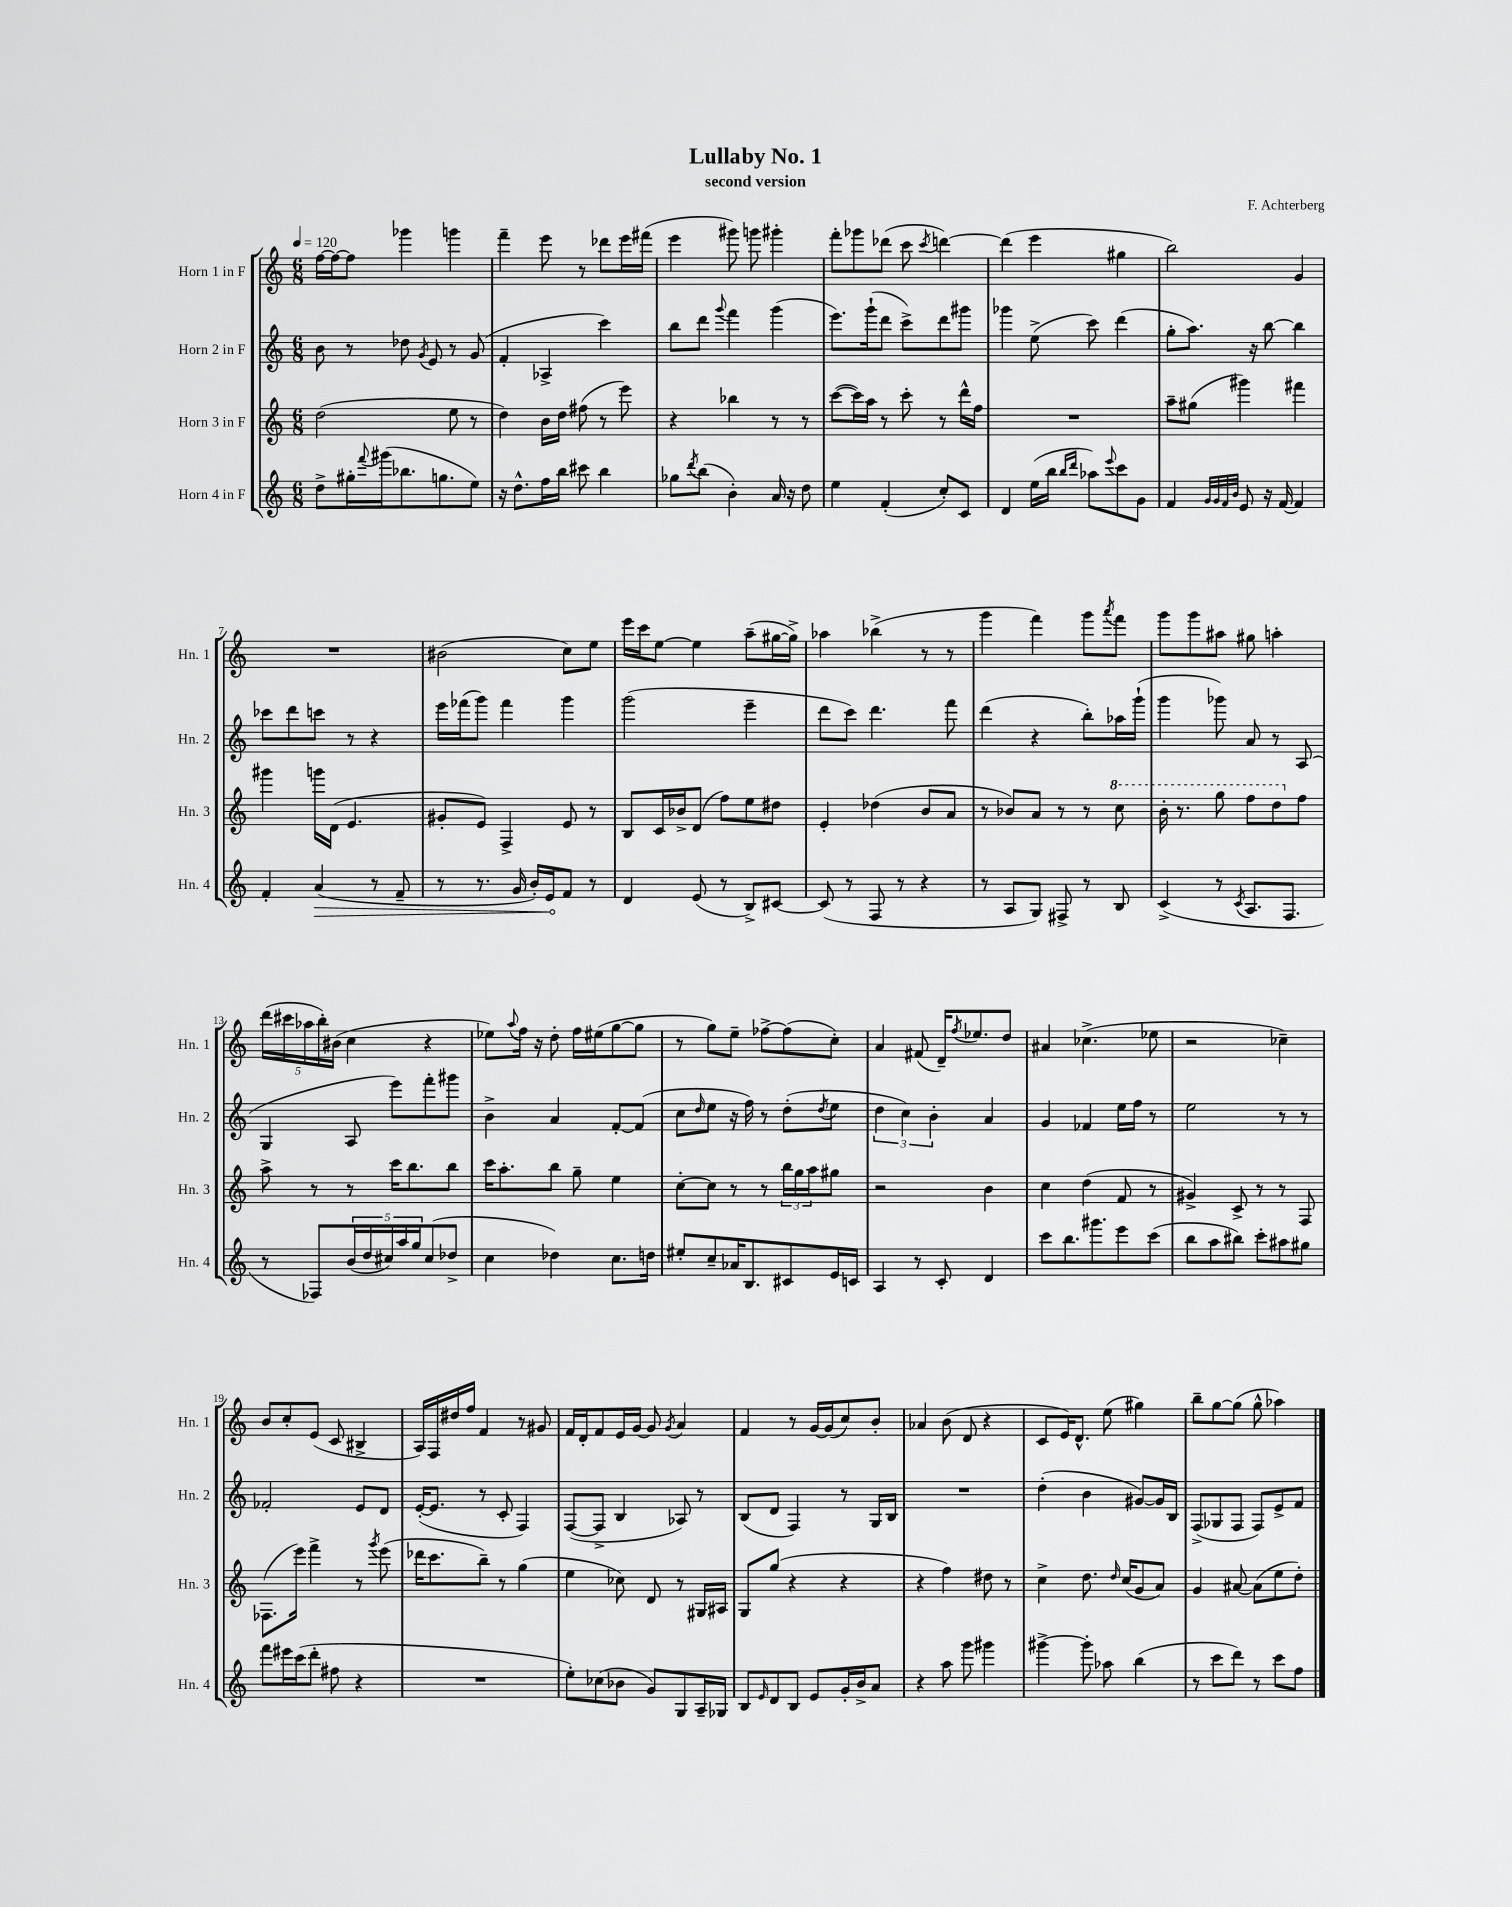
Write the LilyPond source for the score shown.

\header { title = "Lullaby No. 1" composer = "F. Achterberg" subtitle = "second version" }
<<
\new StaffGroup <<
\new Staff = "s0" \with { instrumentName = "Horn 1 in F" shortInstrumentName = "Hn. 1" } {
    \clef treble \key c \major \numericTimeSignature \time 6/8 \tempo 4 = 120
    f''16~ f''16~ f''8 ges'''4 g'''4 |
    f'''4-- e'''8 r8 des'''8 e'''16 fis'''16( |
    e'''4 gis'''8) g'''8 gis'''4-. |
    f'''8-. ges'''8 des'''8( c'''8 \acciaccatura { c'''8 } d'''4~) |
    d'''4( e'''4 gis''4 |
    b''2) g'4 |
    R2. |
    bis'2( c''8) e''8 |
    e'''16 c'''16 e''8~ e''4 a''8--( gis''16~ gis''16->) |
    aes''4 bes''4->( r8 r8 |
    g'''4 f'''4) g'''8 \acciaccatura { a'''8 } f'''8 |
    g'''8 g'''8 ais''8 gis''8 a''4-. |
    \tuplet 5/4 { d'''16( cis'''16 aes''16 b''16-.) bis'16( } c''4 r4 |
    ees''8) \appoggiatura { a''8 } f''16 r16 d''8-. f''16 eis''16( g''8~ g''8 |
    r8 g''8) e''8-- fes''8~-> fes''8( c''8-.) |
    a'4 fis'8( d'16--) \acciaccatura { f''8 } ees''8. d''8 |
    ais'4 ces''4.->( ees''8 |
    r2 ces''4--) |
    b'8 c''8-. e'8( c'8 bis4-> |
    a16) f16 dis''16 f''16 f'4 r8 gis'8 |
    f'16 d'16-. f'8 e'16 g'16~ g'8 \acciaccatura { g'8 } a'4 |
    f'4 r8 g'16~ g'16( c''8) b'8-. |
    aes'4 b'8( d'8 r4 |
    c'8 e'16) d'8.-^ e''8( gis''4) |
    b''8-- g''8~ g''8( g''8-^ aes''4) \bar "|." |
}
\new Staff = "s1" \with { instrumentName = "Horn 2 in F" shortInstrumentName = "Hn. 2" } {
    \clef treble \key c \major \numericTimeSignature \time 6/8
    b'8 r8 des''8 \acciaccatura { g'8 } e'8 r8 g'8( |
    f'4-. aes4-> c'''4) |
    b''8 d'''8 \appoggiatura { g'''8 } f'''4 g'''4( |
    e'''8.) g'''16-!( d'''8 c'''8->) d'''8 gis'''8 |
    ges'''4 e''8->( c'''8) d'''4( |
    g''8-. a''8.) r16 b''8~ b''4 |
    ces'''8 d'''8 c'''8 r8 r4 |
    e'''16 fes'''16( g'''8) fes'''4 g'''4 |
    g'''2( e'''4-- |
    d'''8 c'''8) d'''4. f'''8 |
    d'''4( r4 b''8-.) aes''16 g'''16-!( |
    g'''4 ges'''8) a'8 r8 a8( |
    g4 a8 e'''8) f'''8-. gis'''8 |
    b'4-> a'4 f'8~-. f'8( |
    c''8 \grace { d''16 } e''8 r16 f''16) r8 d''8-.( \acciaccatura { d''8 } e''8 |
    \tuplet 3/2 { d''4 c''4) b'4-. } a'4 |
    g'4 fes'4 e''16 f''16 r8 |
    e''2 r8 r8 |
    fes'2-. e'8 d'8 |
    e'16~-.( e'8. r8 c'8-. f4) |
    f8~( f8-> b4 aes8) r8 |
    b8( d'8 f4) r8 g16 b16 |
    R2. |
    d''4-.( b'4 gis'8~) gis'16 b16 |
    f8->( ges8 f8 f8) e'8-> f'8 \bar "|." |
}
\new Staff = "s2" \with { instrumentName = "Horn 3 in F" shortInstrumentName = "Hn. 3" } {
    \clef treble \key c \major \numericTimeSignature \time 6/8
    d''2( e''8 r8 |
    d''4) b'16 d''16 fis''8( r8 e'''8) |
    r4 bes''4 r8 r8 |
    c'''8~( c'''16) a''16 r8 c'''8-. r8 d'''16-^ f''16 |
    R2. |
    a''8-- gis''8( gis'''4) fis'''4 |
    gis'''4 g'''16 d'16( e'4. |
    gis'8-. e'8) f4-> e'8 r8 |
    b8 c'16 bes'16-> d'8( f''8) e''8 dis''8 |
    e'4-. des''4( b'8 a'8 |
    r8 bes'8) a'8 r8 r8 \ottava #1 c'''8 |
    b''16-. r8. g'''8 f'''8 d'''8 \ottava #0 f''8 |
    a''8-> r8 r8 c'''16 b''8. b''8 |
    c'''16 a''8.-. b''8 g''8-- e''4 |
    c''8~-. c''8 r8 r8 \tuplet 3/2 { b''16 g''16 a''16 } gis''8 |
    r2 b'4 |
    c''4 d''4( f'8 r8 |
    gis'4->) c'8-> r8 r8 f8 |
    fes8.( e'''16) f'''4-> r8 \acciaccatura { g'''8 } e'''8( |
    des'''16 c'''8. b''8--) r8 g''4( |
    e''4 ces''8) d'8 r8 gis16 ais16 |
    g8 g''8( r4 r4 |
    r4 f''4) dis''8 r8 |
    c''4-> d''8. \grace { d''16 } c''16( g'8 a'8) |
    g'4 ais'8~ ais'8( e''8 d''8-.) \bar "|." |
}
\new Staff = "s3" \with { instrumentName = "Horn 4 in F" shortInstrumentName = "Hn. 4" } {
    \clef treble \key c \major \numericTimeSignature \time 6/8
    d''8-> gis''16-. \appoggiatura { f'''8 } gis'''16( bes''8. g''8. e''8) |
    r16 d''8.-^ f''16 b''16 cis'''8 b''4 |
    ges''8 \acciaccatura { d'''8 } b''8( b'4-.) a'16 r16 d''8 |
    e''4 f'4-.( c''8-.) c'8 |
    d'4 e''16( b''16 \grace { b''16 d'''16 } aes''8) \appoggiatura { e'''8 } c'''8 g'8 |
    f'4 \grace { g'32 g'32 f'32 b'32 } e'8 r16 f'16~ f'4 |
    f'4-. \once \override Hairpin.circled-tip = ##t a'4\>( r8 f'8-- |
    r8 r8. g'16 b'16-.) e'16\! f'8 r8 |
    d'4 e'8( r8 b8->) cis'8~ |
    cis'8( r8 f8 r8 r4 |
    r8 a8 g8) fis8-> r8 b8 |
    c'4->( r8 \acciaccatura { c'8 } a8. f8. |
    r8 fes8) \tuplet 5/4 { b'16( d''16 cis''16) a''16 g''16 } cis''8( des''8-> |
    c''4 des''4) c''8. d''16 |
    eis''8-. c''8-- aes'16 b8. cis'8 e'16 c'16 |
    a4 r8 c'8-. d'4 |
    c'''8 b''8. gis'''8. e'''8 c'''8( |
    b''8 a''8 bis''8) c'''8-. ais''8 gis''8 |
    f'''8 eis'''16 c'''16( d'''8-. fis''8 r4 |
    R2. |
    e''8-.) ces''8( bes'8 g'8) g8 a16-- ges16 |
    b8 \grace { e'16 } d'8 b8 e'8 g'16-. b'16-> a'8 |
    r4 a''8 g'''8 gis'''4 |
    gis'''4~-> gis'''8-. aes''8 b''4( |
    r8 c'''8 d'''8) r8 c'''8 f''8 \bar "|." |
}
>>
>>
